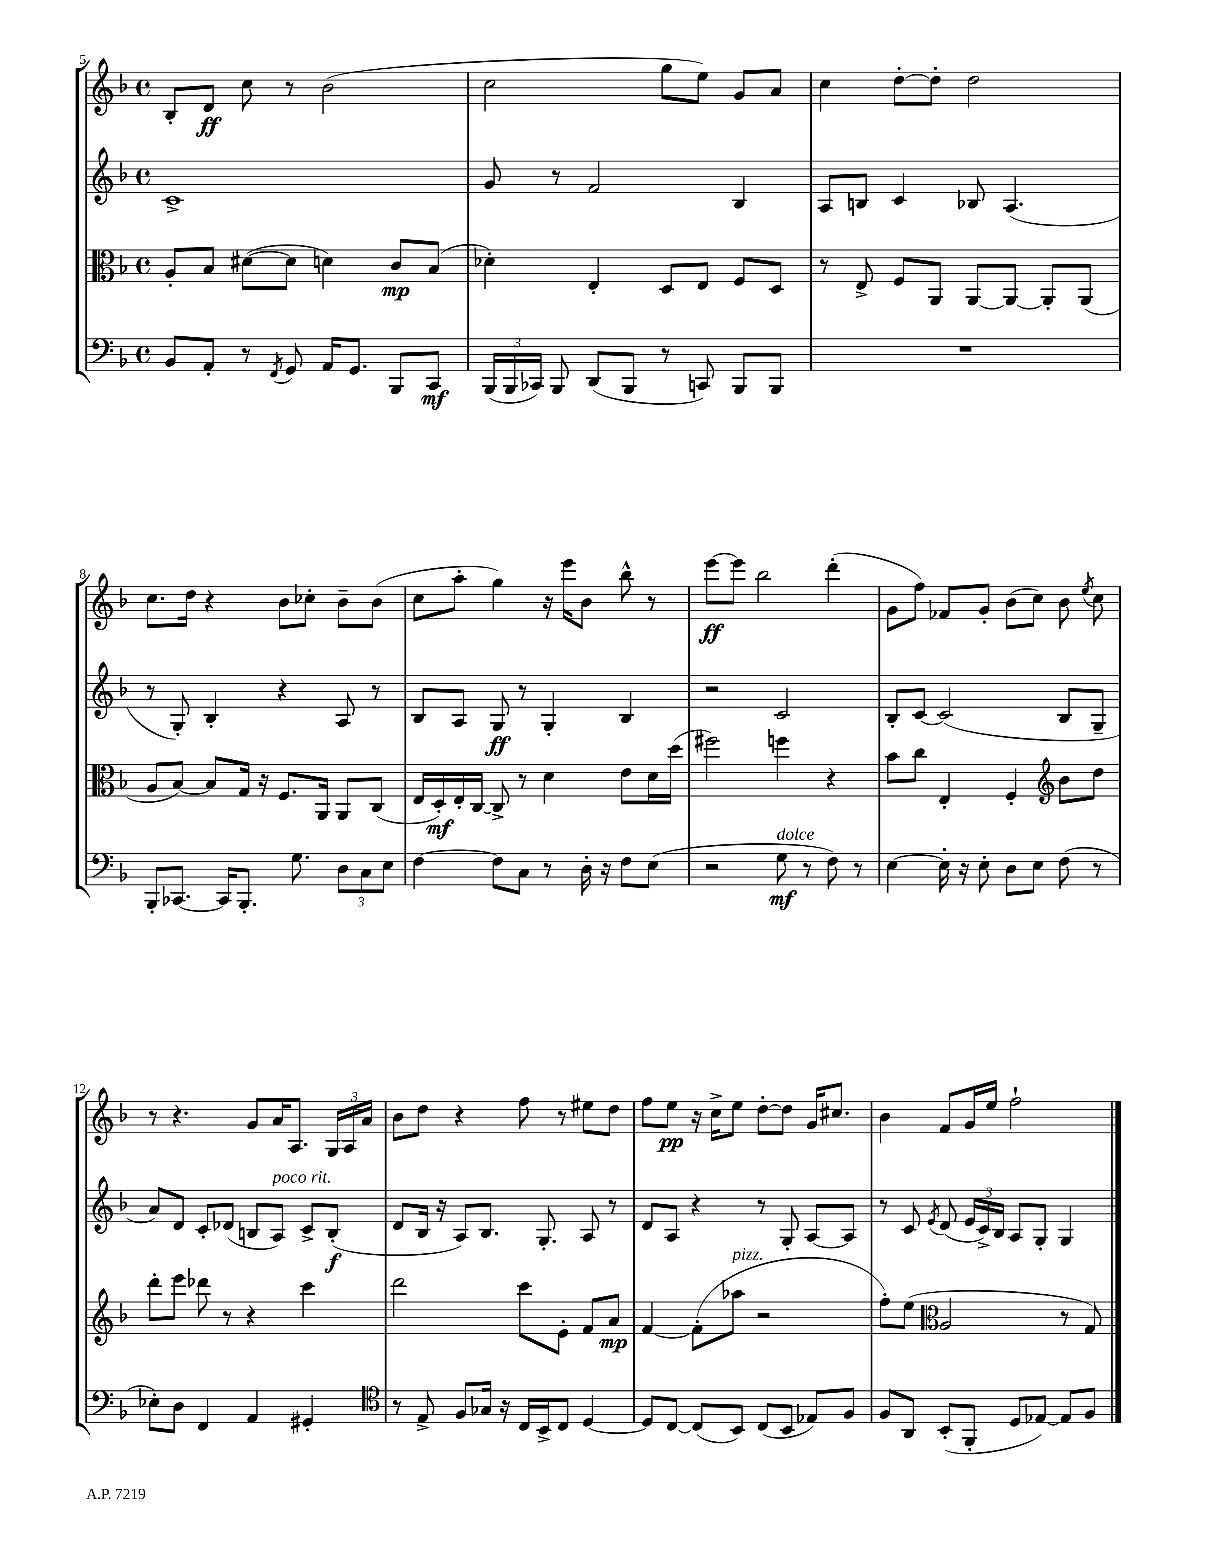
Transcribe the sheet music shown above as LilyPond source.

<<
\new StaffGroup <<
\new Staff = "s0" {
    \clef treble \key f \major \defaultTimeSignature \time 4/4
    \autoBeamOff bes8[-. d'8]\ff c''8 r8 bes'2( |
    c''2 g''8[ e''8]) g'8[ a'8] |
    c''4 d''8[~-. d''8]-. d''2 |
    c''8.[ d''16] r4 bes'8[ ces''8]-. bes'8[-- bes'8]( |
    c''8[ a''8]-. g''4) r16 e'''16[ bes'8] bes''8-^ r8 |
    e'''8[~\ff e'''8] bes''2 d'''4-.( |
    g'8[ f''8]) fes'8[ g'8]-. bes'8[( c''8]) bes'8 \acciaccatura { e''8 } c''8 |
    r8 r4. g'8[ a'16 a8.] \tuplet 3/2 { g16[ a16 a'16] } |
    bes'8[ d''8] r4 f''8 r8 eis''8[ d''8] |
    f''8[ e''8]\pp r16 c''16[-> e''8] d''8[~-. d''8] g'16[ cis''8.] |
    bes'4 f'8[ g'16 e''16] f''2-! \bar "|." |
}
\new Staff = "s1" {
    \clef treble \key f \major \defaultTimeSignature \time 4/4
    \autoBeamOff c'1-> |
    g'8 r8 f'2 bes4 |
    a8[ b8] c'4 bes8 a4.( |
    r8 g8-.) bes4-. r4 a8 r8 |
    bes8[ a8] g8\ff r8 g4-. bes4 |
    r2 c'2 |
    bes8[-. c'8]~ c'2( bes8[ g8]-- |
    a'8[) d'8] c'8[-. des'8]( b8[ a8]^\markup { \italic "poco rit." }) c'8[-> b8]-.\f( |
    d'8[ bes16] r16 a8[) bes8.] g8.-. a8 r8 |
    d'8[ a8] r4 r8 g8-. a8[~ a8] |
    r8 c'8 \acciaccatura { e'8 } d'8( \tuplet 3/2 { e'16[ c'16->) bes16] } a8[ g8]-. g4 \bar "|." |
}
\new Staff = "s2" {
    \clef alto \key f \major \defaultTimeSignature \time 4/4
    \autoBeamOff a8[-. bes8] dis'8[~( dis'8] d'4) c'8[\mp bes8]( |
    des'4-.) e4-. d8[ e8] f8[ d8] |
    r8 e8-> f8[ a,8] a,8[~ a,8]~ a,8[-. a,8]( |
    a8[ bes8]~) bes8[ g16] r16 f8.[ a,16] a,8[ c8]( |
    e16[ d16-.\mf) e16-. c16]~ c8-> r8 d'4 e'8[ d'16 d''16]( |
    fis''2) f''4 r4 |
    bes'8[ c''8] e4-. f4-. \clef treble bes'8[ d''8] |
    d'''8[-. e'''8] des'''8 r8 r4 c'''4 |
    d'''2 c'''8[ e'8]-. f'8[ a'8]\mp |
    f'4~ f'8[-.( aes''8]^\markup { \italic "pizz." } r2 |
    f''8[-.) e''8]( \clef alto a2 r8 g8) \bar "|." |
}
\new Staff = "s3" {
    \clef bass \key f \major \defaultTimeSignature \time 4/4
    \autoBeamOff bes,8[ a,8]-. r8 \acciaccatura { f,8 } g,8 a,16[ g,8.] bes,,8[ c,8]\mf |
    \tuplet 3/2 { bes,,16[( bes,,16 ces,16]) } bes,,8 d,8[( bes,,8] r8 c,8) bes,,8[ bes,,8] |
    R1 |
    bes,,8[-. ces,8.]~ ces,16[ bes,,8.]-. g8. \tuplet 3/2 { d8[ c8 e8] } |
    f4~ f8[ c8] r8 d16-. r16 f8[ e8]( |
    r2 g8\mf^\markup { \italic "dolce" } r8 f8) r8 |
    e4~ e16-. r16 e8-. d8[ e8] f8( r8 |
    ees8[-.) d8] f,4 a,4 gis,4-. |
    \clef tenor r8 e8-> f8[ ges16] r16 c16[ bes,16-> c8] d4~ |
    d8[ c8]~ c8[( bes,8]) c8[( bes,8] ees8[) f8] |
    f8[ a,8] bes,8[-.( f,8]-. d8[ ees8]~) ees8[ f8] \bar "|." |
}
>>
>>
\layout { \context { \Score currentBarNumber = #5 } }
